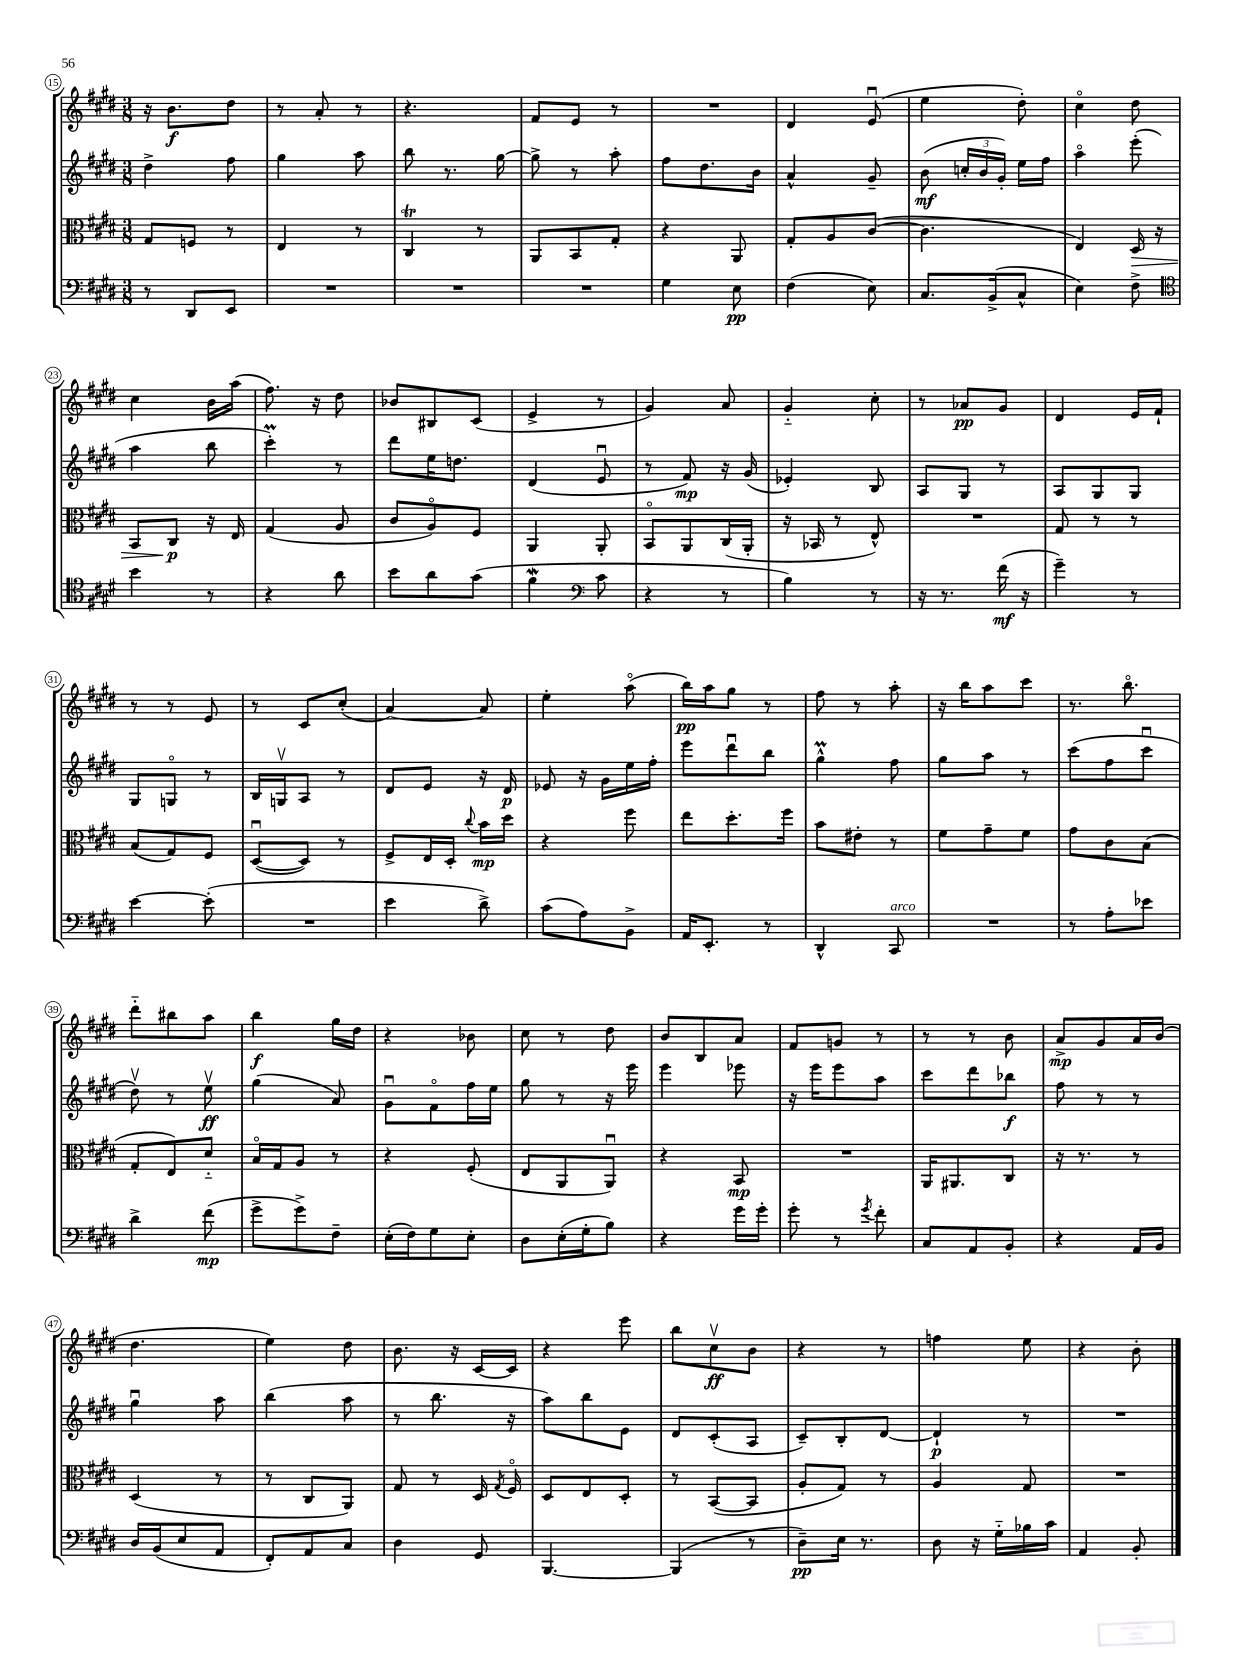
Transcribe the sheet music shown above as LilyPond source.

<<
\new StaffGroup <<
\new Staff = "s0" {
    \clef treble \key e \major \numericTimeSignature \time 3/8
    \autoBeamOff r16 b'8.[\f dis''8] |
    r8 a'8-. r8 |
    r4. |
    fis'8[ e'8] r8 |
    R4. |
    dis'4 e'8\downbow( |
    e''4 dis''8-.) |
    cis''4\flageolet dis''8 |
    cis''4 b'16[ a''16]( |
    fis''8.) r16 dis''8 |
    bes'8[ bis8 cis'8]( |
    e'4-> r8 |
    gis'4) a'8 |
    gis'4-_ cis''8-. |
    r8 aes'8[\pp gis'8] |
    dis'4 e'16[ fis'16]-! |
    r8 r8 e'8 |
    r8 cis'8[ cis''8]-.( |
    a'4~) a'8 |
    e''4-. a''8\flageolet( |
    b''16[\pp) a''16 gis''8] r8 |
    fis''8 r8 a''8-. |
    r16 b''16[ a''8 cis'''8] |
    r8. b''8.\flageolet |
    dis'''8[-_ bis''8 a''8] |
    b''4\f gis''16[ dis''16] |
    r4 bes'8 |
    cis''8 r8 dis''8 |
    b'8[ b8 a'8] |
    fis'8[ g'8] r8 |
    r8 r8 b'8 |
    a'8[->\mp gis'8 a'16 b'16]( |
    dis''4. |
    e''4) dis''8 |
    b'8. r16 cis'16[~ cis'16] |
    r4 e'''8 |
    b''8[ cis''8\upbow\ff b'8] |
    r4 r8 |
    f''4 e''8 |
    r4 b'8-. \bar "|." |
}
\new Staff = "s1" {
    \clef treble \key e \major \numericTimeSignature \time 3/8
    \autoBeamOff dis''4-> fis''8 |
    gis''4 a''8 |
    b''8 r8. gis''16~ |
    gis''8-> r8 a''8-. |
    fis''8[ dis''8. b'16] |
    a'4-^ gis'8-- |
    b'8\mf( \tuplet 3/2 { c''16[-. b'16 gis'16]-.) } e''16[ fis''16] |
    a''4\flageolet e'''8-.( |
    a''4 b''8 |
    cis'''4-.\prall) r8 |
    dis'''8[ e''16 d''8.] |
    dis'4( e'8\downbow |
    r8 fis'8\mp) r16 gis'16( |
    ees'4-.) b8 |
    a8[ gis8] r8 |
    a8[ gis8 gis8] |
    gis8[ g8]\flageolet r8 |
    b16[ g16\upbow a8] r8 |
    dis'8[ e'8] r16 dis'16\p |
    ees'8 r16 gis'16[ e''16 fis''16]-. |
    e'''8[ dis'''8\downbow b''8] |
    gis''4-^\prall fis''8 |
    gis''8[ a''8] r8 |
    cis'''8[( fis''8 cis'''8]\downbow |
    dis''8\upbow) r8 e''8\upbow\ff |
    gis''4( a'8) |
    gis'8[\downbow fis'8\flageolet fis''16 e''16] |
    gis''8 r8 r16 e'''16 |
    e'''4 ees'''8 |
    r16 e'''16[ e'''8 a''8] |
    cis'''8[ dis'''8 bes''8]\f |
    fis''8 r8 r8 |
    gis''4\downbow a''8 |
    b''4( a''8 |
    r8 b''8. r16 |
    a''8[) b''8 e'8] |
    dis'8[ cis'8-.( a8] |
    cis'8[--) b8-. dis'8]~ |
    dis'4-!\p r8 |
    R4. \bar "|." |
}
\new Staff = "s2" {
    \clef alto \key e \major \numericTimeSignature \time 3/8
    \autoBeamOff gis8[ f8] r8 |
    e4 r8 |
    cis4\trill r8 |
    a,8[ b,8 gis8]-. |
    r4 a,8 |
    gis8[-. a8 cis'8]~( |
    cis'4. |
    e4) dis16\> r16 |
    b,8[ cis8]\p\! r16 e16 |
    gis4( a8 |
    cis'8[ a8\flageolet) fis8] |
    a,4 a,8-. |
    b,8[\flageolet a,8 cis16( a,16]-. |
    r16 bes,16 r8 e8-^) |
    R4. |
    gis8 r8 r8 |
    b8[( gis8) fis8] |
    dis8[~\downbow( dis8]) r8 |
    fis8[-> e16 dis16]-. \appoggiatura { cis''8 } b'16[\mp dis''16] |
    r4 fis''8 |
    e''8[ dis''8.-. fis''16] |
    b'8[ eis'8]-. r8 |
    fis'8[ gis'8-- fis'8] |
    gis'8[ cis'8 b8]( |
    gis8[-. e8) dis'8]-_ |
    b16[\flageolet gis16 a8] r8 |
    r4 fis8-.( |
    e8[ a,8 a,8]\downbow) |
    r4 b,8\mp |
    R4. |
    a,16[ ais,8. cis8] |
    r16 r8. r8 |
    dis4( r8 |
    r8 cis8[ a,8]) |
    gis8 r8 dis16 \acciaccatura { gis8 } fis16\flageolet |
    dis8[ e8 dis8]-. |
    r8 b,8[~( b,8] |
    a8[-. gis8]) r8 |
    a4 gis8 |
    R4. \bar "|." |
}
\new Staff = "s3" {
    \clef bass \key e \major \numericTimeSignature \time 3/8
    \autoBeamOff r8 dis,8[ e,8] |
    R4. |
    R4. |
    R4. |
    gis4 e8\pp |
    fis4( e8) |
    cis8.[ b,16->( cis8]-^ |
    e4) fis8-> |
    \clef tenor b'4 r8 |
    r4 a'8 |
    b'8[ a'8 gis'8]( |
    fis'4\mordent \clef bass cis'8 |
    r4 r8 |
    b4) r8 |
    r16 r8. fis'16\mf( r16 |
    gis'4--) r8 |
    e'4~ e'8-.( |
    R4. |
    e'4 dis'8->) |
    cis'8[( a8) b,8]-> |
    a,16[ e,8.]-. r8 |
    dis,4-^ cis,8^\markup { \italic "arco" } |
    R4. |
    r8 a8[-. ees'8] |
    dis'4-> fis'8\mp( |
    gis'8[-> gis'8->) fis8]-- |
    e16[-.( fis16) gis8 e8]-. |
    dis8[ e16-.( gis16-. b8]) |
    r4 gis'16[ gis'16]-. |
    gis'8-. r8 \acciaccatura { gis'8 } fis'8-. |
    cis8[ a,8 b,8]-. |
    r4 a,16[ b,16] |
    dis16[ b,16( e8 a,8] |
    fis,8[-.) a,8 cis8] |
    dis4 gis,8 |
    b,,4.~ |
    b,,4( r8 |
    dis8[--\pp) e16] r8. |
    dis8 r16 gis16[-_ bes16 cis'16] |
    a,4 b,8-. \bar "|." |
}
>>
>>
\layout { \context { \Score currentBarNumber = #15 \override BarNumber.stencil = #(make-stencil-circler 0.1 0.3 ly:text-interface::print) } }
